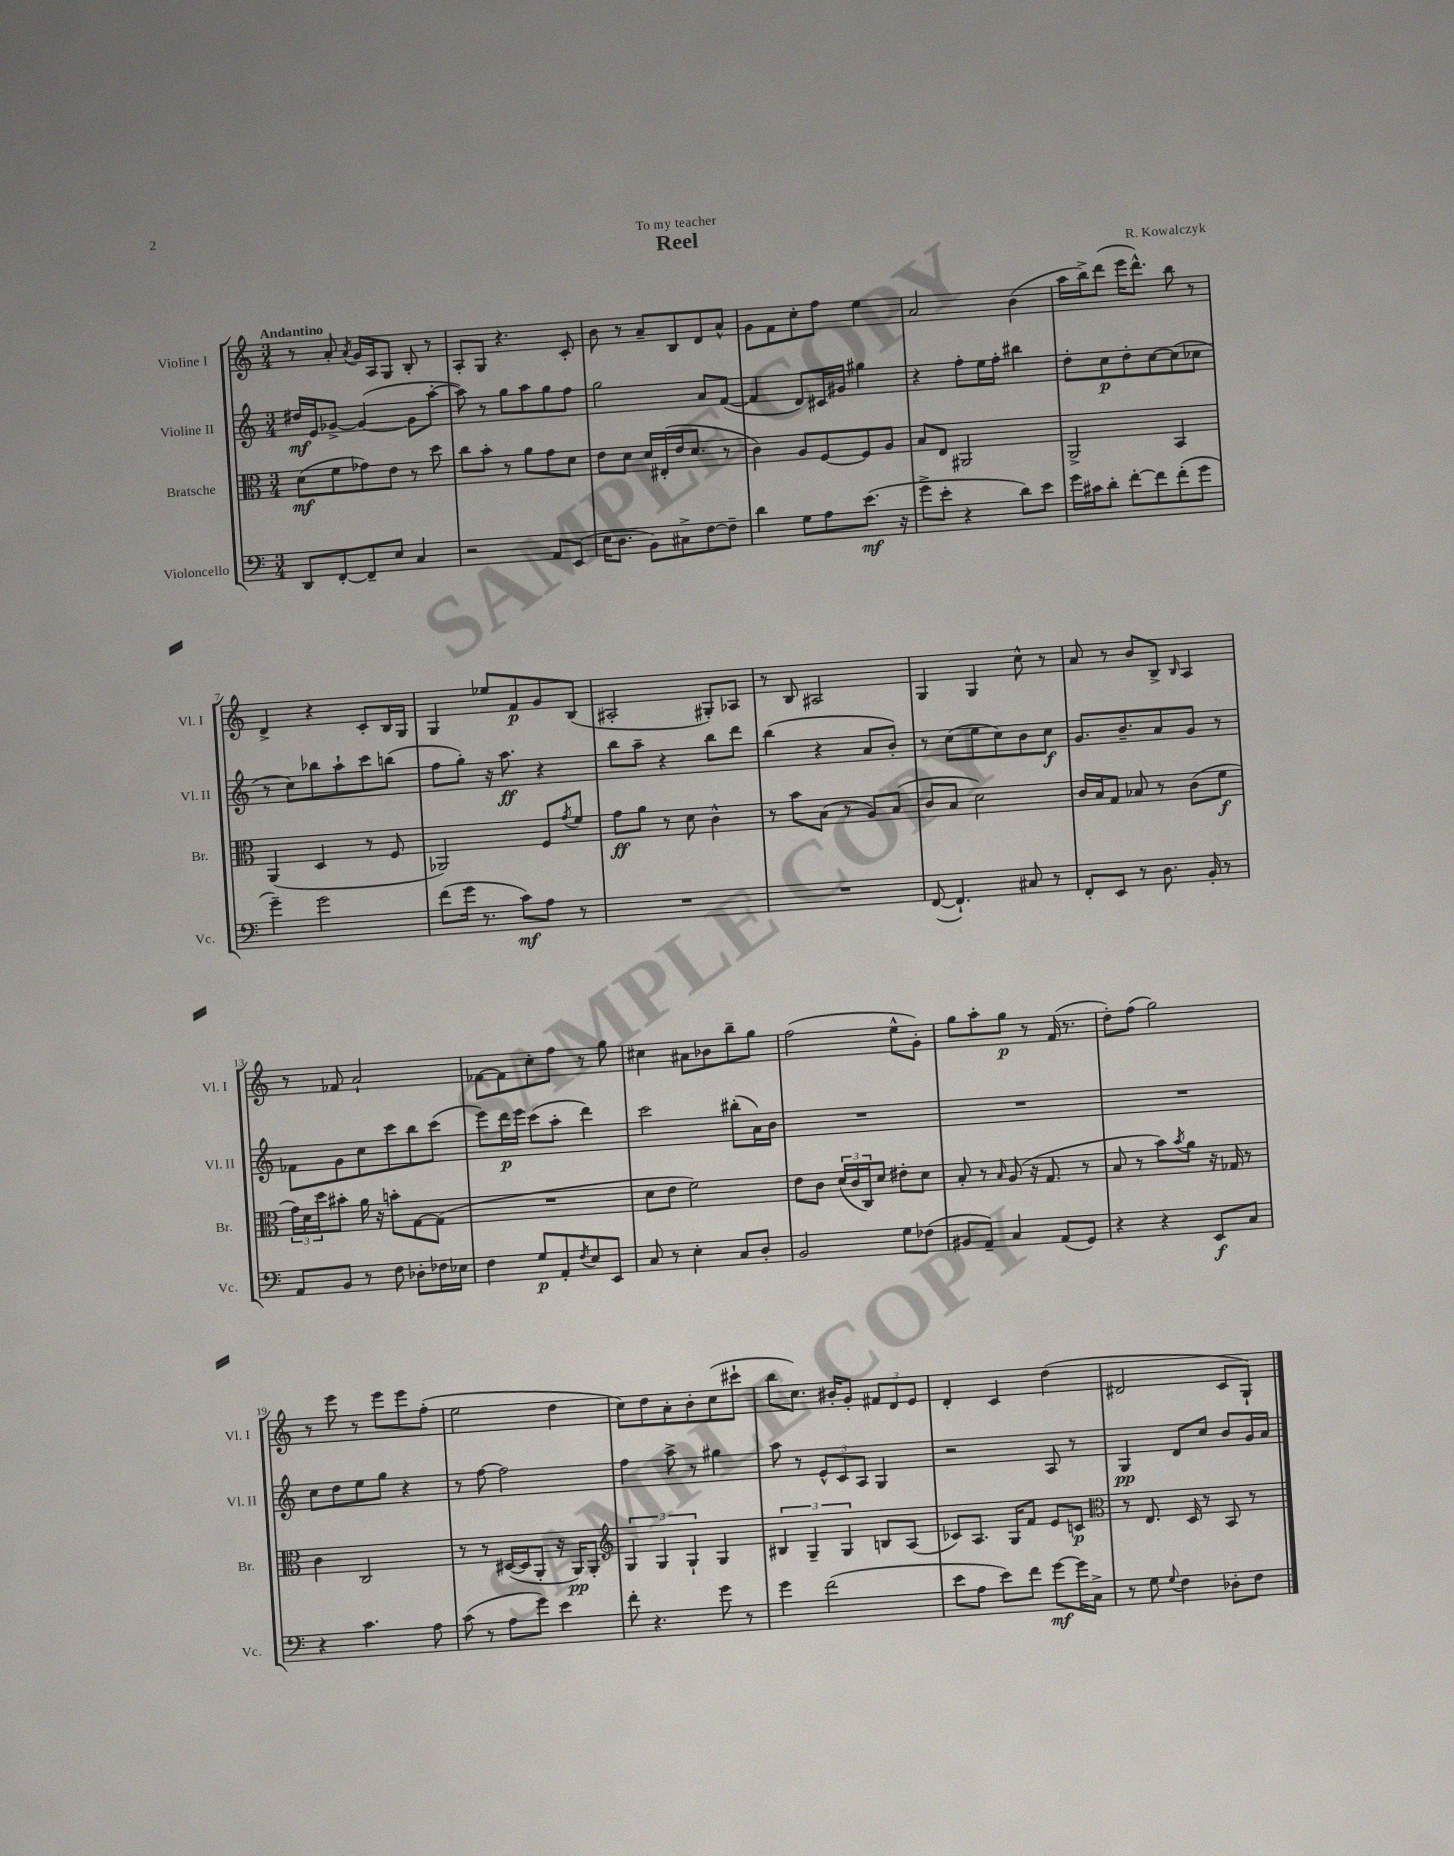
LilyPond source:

\header { title = "Reel" composer = "R. Kowalczyk" dedication = "To my teacher" }
<<
\new StaffGroup <<
\new Staff = "s0" \with { instrumentName = "Violine I" shortInstrumentName = "Vl. I" } {
    \clef treble \key c \major \numericTimeSignature \time 3/4 \tempo "Andantino"
    r8 a'8-. \acciaccatura { a'8 } g'16 a16 g8 b8-. r8 |
    a8-. g8 r4. c'8-. |
    b'8 r8 a'8-- b8 d'8 a'8-^ |
    g'8 f'8 c''8-. f''8 e''4 |
    a'2 b'4( |
    a''16 b''16->) d'''8( e'''16 d'''8.-^) b''8 r8 |
    d'4-> r4 c'8-. b16 g16 |
    g4 ees''8 f'8\p g'8 b8( |
    ais2-. gis8-.) aes8 |
    r8 b8 ais2 |
    g4 g4 c''8-^ r8 |
    a'8 r8 b'8 b8-> \grace { b16 } a4 |
    r8 fes'8 a'2-! |
    fes'8~ fes'8 c''8-. f''8 r8 g''8 |
    cis''4 ais'8 bes'8 b''8-- g''8 |
    f''2( e''8-^ g'8-.) |
    g''8 a''8-. g''8\p r8 f'16( r8. |
    d''8-.) f''8( g''2) |
    r8 e'''8 r8 e'''8 e'''8 f''8-.( |
    e''2 d''4 |
    c''8) d''8 a'8-. b'8-. c''8( cis'''8-! |
    b''8 c''8.) bis'16-. g'8-. \tuplet 3/2 { fis'8 d'8 e'8 } |
    d'4-. c'4 d''4( |
    dis'2 c'8 g8-!) \bar "|." |
}
\new Staff = "s1" \with { instrumentName = "Violine II" shortInstrumentName = "Vl. II" } {
    \clef treble \key c \major \numericTimeSignature \time 3/4
    dis''16\mf e'16 ges'8~-> ges'4~( ges'8 a''8~-. |
    a''8) r8 g''8 a''8 g''8 f''8 |
    g''2 a'8 f'8~( |
    f'4 d'8) cis'16 gis'16 gis''4 |
    r4 f''8-. e''16 f''16-. bis''4 |
    d''8-. c''8\p d''8-. c''8~ c''8( ces''8 |
    r8 c''8) bes''8 a''8-! c'''8 b''8( |
    f''8 g''8-.) r16 a''8.\ff r4 |
    b''8 a''8-- r4 b''8 d'''8 |
    b''4( r4 a'8 b'8-.) |
    r8 c''8( e''8 c''8) b'8 c''8\f |
    g'8. b'8.-- a'8 g'8 r8 |
    fes'8 g'8 c''8 c'''8 b''8 c'''8( |
    e'''8) d'''16\p e'''16 c'''8( a''8-. d'''4) |
    c'''2 bis''8-.( a'16) b'16 |
    R2. |
    R2. |
    R2. |
    c''8 d''8 e''8 g''8 r4 |
    r8 f''8~ f''2 |
    f''4 a''8-> r8 gis''4 |
    a''8 r8 \tuplet 3/2 { e'8-^ c'8 a8 } g4 |
    r2 a8 r8 |
    g4\pp d'8 c''8 b'8 g'16 a'16 \bar "|." |
}
\new Staff = "s2" \with { instrumentName = "Bratsche" shortInstrumentName = "Br." } {
    \clef alto \key c \major \numericTimeSignature \time 3/4
    d'8\mf( f'8 ges'8) e'8 r8 d''8 |
    c''8 b'8-. r8 a'8 g'8 d'8 |
    e'8 d'8 d'16 eis16-.( e'16 d'8. r8 |
    c'4) a8 f8~ f8 a8 |
    b8 e8 ais,2 |
    a,2-> b,4 |
    a,4( d4 r8 f8 |
    aes,2) f8 \acciaccatura { g'8 } f'8 |
    g'8\ff a'8 r8 d'8 c'4-^ |
    r8 b'8 b8( r8 a8) b8( |
    c'8 b8 d'2) |
    c'16 b16 g8 bes8 r8 c'8( f'8\f |
    \tuplet 3/2 { g'16) d'16 d''16 } bis'8-. a'16 r16 b'8-. g8~ g8( |
    R2. |
    d'8 e'8 f'2) |
    e'8 c'8 \tuplet 3/2 { d'16( c'16 c16) } d'8 eis'8-. d'8 |
    b8-. r8 \grace { b16 } a8( r16 g8. r8 |
    b8 r8 b'8) \acciaccatura { b'8 } a'8 r16 ges16 r8 |
    c'4 c2 |
    r8 r8 dis16~( dis16 a,8-. r16 a,16\pp) a,8-. |
    \clef treble \tuplet 3/2 { g4 g4 g4-! } g4 |
    \tuplet 3/2 { bis4 g4-- g4 } b8 a8( |
    ces'8) a8. g16 f'8 e'8 c'8\p |
    \clef alto r8 e8. d16 r8 b,8 r8 \bar "|." |
}
\new Staff = "s3" \with { instrumentName = "Violoncello" shortInstrumentName = "Vc." } {
    \clef bass \key c \major \numericTimeSignature \time 3/4
    d,8 f,8~-. f,8-- e8 c4 |
    r2 a,8 e,8( |
    e16 d8. b,8) cis8-> f8~ f8-- |
    d'4 g8 a8 e'8.\mf( r16 |
    g'8-> e'8-. r4 d'8) e'8 |
    g'16 cis'16 d'8-. f'8~-. f'8 f'8-.( g'8 |
    g'4--) g'2 |
    f'8( g'16 r8. c'8\mf) a8 r8 |
    R2. |
    R2. |
    f,8~( f,4.-!) cis8 r8 |
    f,8-. e,8 r8 d8. b,16-. r8 |
    a,8 b,8 r8 f8 des8-. fes16 ees16 |
    f4 g8\p a,8-. \acciaccatura { f8 } e8 e,8 |
    c8 r8 e4-. c8 d8-. |
    b,2 g8 fes8( |
    bis,8 a,8--) c4 a,8( g,8) |
    r4 r4 e,8\f c8 |
    r4 c'4. a8 |
    c'8( r8 a8 g'8) e'4 |
    f'8-. r4. g'8 r8 |
    g'4 f'2( |
    e'8 a8 e'8) f'8 g'8~\mf g'16 c16-> |
    r8 g8 \appoggiatura { g8 } f4 des8-. f8 \bar "|." |
}
>>
>>
